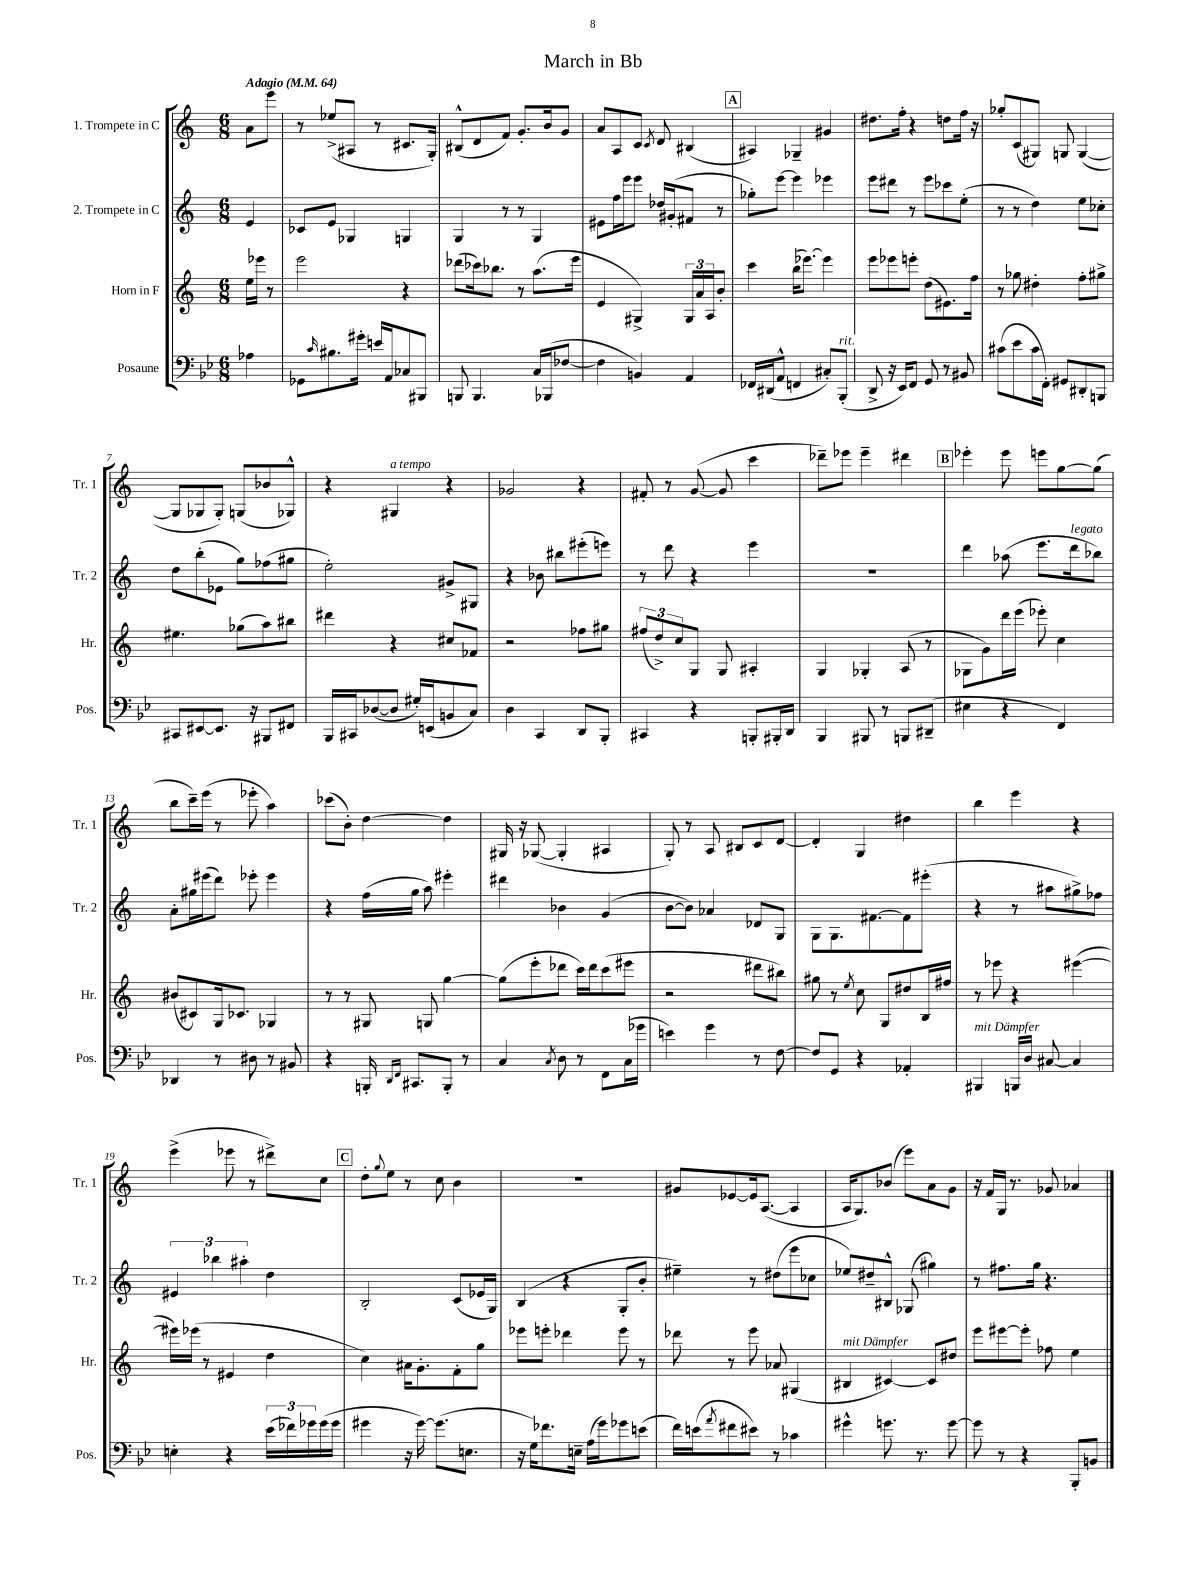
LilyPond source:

\header { title = "March in Bb" }
<<
\new StaffGroup <<
\new Staff = "s0" \with { instrumentName = "1. Trompete in C" shortInstrumentName = "Tr. 1" } {
    \clef treble \key c \major \numericTimeSignature \time 6/8 \partial 4 \tempo "Adagio" 4 = 64
    a'8 e'''8 |
    r8 ees''8->( ais8 r8 cis'8. g16-.) |
    bis8-^( d'8 f'8) g'8.-. b'16 g'8 |
    a'8 a8 c'8 \acciaccatura { c'8 } d'8 bis4( |
    \mark \markup { \box "A" } ais4) ges4-- gis'4 |
    dis''8. f''16-. r4 d''8 f''16 r16 |
    ges''8-. c'8( gis8) g8 g4~( |
    g8 ges8 ges8-.) g8( bes'8 ges8-^) |
    r4 gis4^\markup { \italic "a tempo" } r4 |
    ges'2 r4 |
    fis'8-. r8 g'8~( g'8 c'''4 |
    des'''8--) ees'''8 ees'''4-- dis'''4 |
    \mark \markup { \box "B" } ees'''4-. ees'''8 e'''8 g''8~ g''8( |
    b''8 c'''16--) e'''16( r8 ees'''8-. a''4) |
    ces'''8( b'8-.) d''4~ d''4 |
    gis16 r16 ges8~( ges4-. ais4 |
    g8-.) r8 a8 bis8 c'8 d'8~ |
    d'4-. g4 dis''4 |
    b''4 e'''4 r4 |
    e'''4->( ees'''8 r8 dis'''8->) c''8 |
    \mark \markup { \box "C" } d''8-. \appoggiatura { g''8 } e''8 r8 c''8 b'4 |
    R2. |
    gis'8 ees'8~ ees'16 a8.~( a4 |
    a16 g8.) bes'8( e'''8) a'8 g'8 |
    r16 f'16 g16 r8. ges'8 aes'4 \bar "|." |
}
\new Staff = "s1" \with { instrumentName = "2. Trompete in C" shortInstrumentName = "Tr. 2" } {
    \clef treble \key c \major \numericTimeSignature \time 6/8 \partial 4
    e'4 |
    ces'8 e'8 ges4 g4 |
    g4 r8 r8 g4 |
    eis'8 f''16 e'''16 e'''8 des''16 gis'16-.( fis'8 r8 |
    \mark \markup { \box "A" } ges''8-.) e'''8~ e'''4 ees'''4 |
    e'''8 dis'''8 r8 e'''8 ces'''8 e''8-.( |
    r8 r8 d''4) e''8 ces''8-. |
    d''8 b''8-.( ees'8 g''8) fes''8( gis''8 |
    e''2-.) gis'8-> gis8 |
    r4 bes'8 bis''8 eis'''8-.( e'''8) |
    r8 d'''8 r4 e'''4 |
    R2. |
    \mark \markup { \box "B" } d'''4 aes''8( e'''8. d'''16^\markup { \italic "legato" } bes''8) |
    a'8-. gis''16 eis'''16( d'''8) ees'''8-. ees'''4 |
    r4 f''16( g''16 a''8) eis'''4-. |
    dis'''4 bes'4 g'4( |
    b'8~ b'8) aes'4 des'8 g8 |
    g8 g8. fis'8.~ fis'8 eis'''8-.( |
    r4 r8 ais''8 gis''8->) fes''8 |
    \tuplet 3/2 { eis'4 bes''4 ais''4-. } d''4 |
    \mark \markup { \box "C" } b2-. c'8( ees'16 g16) |
    b4( r4 g8-. b'8-. |
    eis''4--) r8 dis''8( e'''8 ces''8 |
    ees''8) dis''8-- bis8-^ ges8( gis''4) |
    r8 fis''8. g''16 r4. \bar "|." |
}
\new Staff = "s2" \with { instrumentName = "Horn in F" shortInstrumentName = "Hr." } {
    \clef treble \key c \major \numericTimeSignature \time 6/8 \partial 4
    e''16 ees'''16 r8 |
    e'''2 r4 |
    des'''8( ces'''16) bes''8. r8 a''8.( e'''16 |
    e'4 gis4->) \tuplet 3/2 { gis16 a'16 a16 } b'8-. |
    \mark \markup { \box "A" } c'''4 b''16( ees'''8.~) ees'''4 |
    e'''8 ees'''8 e'''8-. d''8( eis'8.) f''16 |
    r8 ges''8 dis''4-. f''8-. gis''8-> |
    eis''4. ges''8( a''8) bis''8 |
    dis'''4 r4 cis''8 fes'8 |
    r2 fes''8 gis''8 |
    \tuplet 3/2 { fis''8( d''8->) c''8 } g8 g8 ais4-. |
    g4 ges4-. a8( r8 |
    \mark \markup { \box "B" } ges8 g'8) d'''16 e'''16( ees'''8-.) c''4 |
    bis'8( cis'8) g16 ces'8. ges4 |
    r8 r8 gis8 g8 g''4~ |
    g''8( e'''8-. des'''8 c'''16) des'''16 c'''8( eis'''8 |
    r2 dis'''8 bis''8) |
    gis''8 r8 \acciaccatura { e''8 } c''8 g8 dis''8 b16 fis''16 |
    r8 ees'''8 r4 eis'''4~( |
    eis'''16) ees'''16( r8 eis'4 d''4 |
    \mark \markup { \box "C" } c''4) ais'16 g'8.-. f'8-. g''8 |
    ees'''8 e'''8-. des'''4 e'''8 r8 |
    des'''8 r8 e'''8 aes'8 gis4( |
    bis4^\markup { \italic "mit Dämpfer" } cis'4~) cis'8 dis''8 |
    e'''8 eis'''8~ eis'''8-. fes''8 e''4 \bar "|." |
}
\new Staff = "s3" \with { instrumentName = "Posaune" shortInstrumentName = "Pos." } {
    \clef bass \key bes \major \numericTimeSignature \time 6/8 \partial 4
    aes4 |
    ges,8 \grace { c'16 } bis8. gis'16-. e'16 a,16 ces8 bis,,8 |
    b,,8 b,,4. c16 bes,,16( fes8~ |
    fes4 b,4) a,4 |
    \mark \markup { \box "A" } fes,16 dis,16( a,8-^ f,4 cis8-.) bes,,8-.^\markup { \italic "rit." }( |
    d,8-> r16 ees,16) f,8 g,8 r8 bis,8 |
    cis'8( ees'8 cis'16 f,16-.) gis,8 dis,8-. b,,8 |
    cis,8 eis,8~ eis,8. r16 bis,,8 fis,8 |
    bes,,16 cis,16 des8~( des8 gis16-.) e,16( b,8 c8) |
    d4 c,4 d,8 bes,,8-. |
    cis,4 r4 b,,8-. bis,,16-. d,16 |
    bes,,4 bis,,8 r8 b,,8 dis,8--( |
    \mark \markup { \box "B" } eis4 r4 f,4) |
    des,4 r8 dis8 r8 bis,8 |
    r4 b,,16-. \grace { d,16 f,16 } cis,8. b,,8-. r8 |
    c4 \acciaccatura { c8 } d8 r8 f,8 c16( ges'16 |
    e'4) g'4 r8 f8~ |
    f8 g,8 r4 aes,4-. |
    bis,,4^\markup { \italic "mit Dämpfer" } b,,16 d16 cis8~ cis4 |
    e4-. r4 \tuplet 3/2 { ees'16( fes'16) ges'16 } ges'16( ges'16 |
    \mark \markup { \box "C" } gis'4 r16 gis'16~) gis'8.( e8. |
    r16 g16) fes'8. e16-- a16( g'16) ges'8 e'8( |
    f'16) e'16( \acciaccatura { a'8 } fis'8 eis'8) r8 ces'4 |
    gis'4-^ g'8. r8. g'8~ |
    g'8 r8 r4 bes,,8-. b,8 \bar "|." |
}
>>
>>
